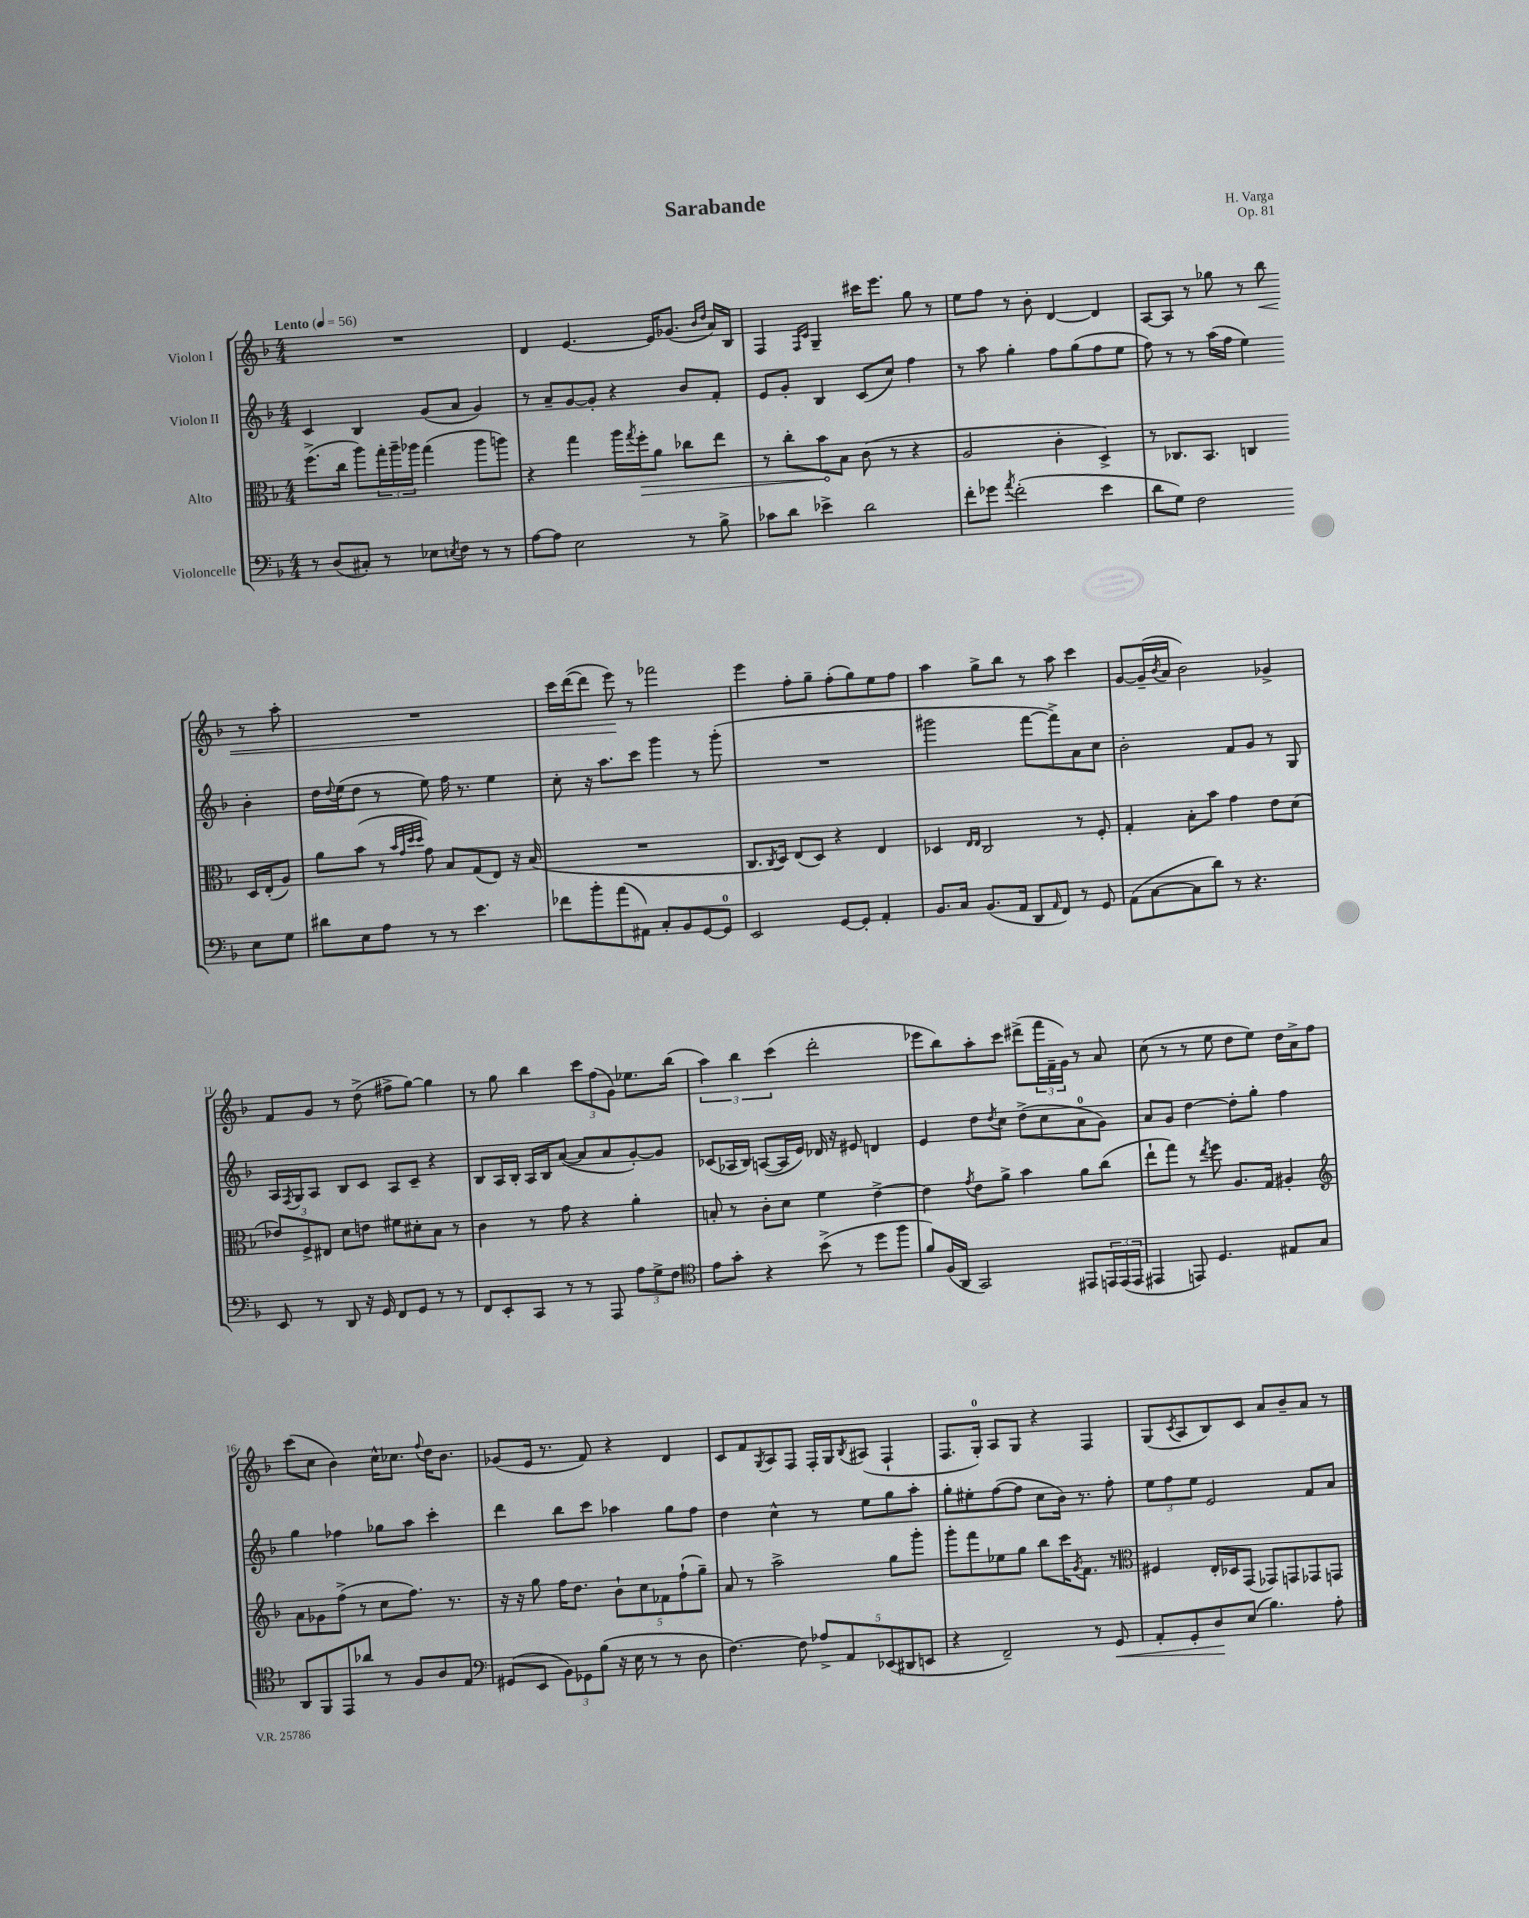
\header { title = "Sarabande" composer = "H. Varga" opus = "Op. 81" }
<<
\new StaffGroup <<
\new Staff = "s0" \with { instrumentName = "Violon I" } {
    \clef treble \key f \major \numericTimeSignature \time 4/4 \tempo "Lento" 4 = 56
    R1 |
    d'4 e'4.~ e'16 ges'8.( \grace { bes'16 d''16 } a'16) bes16 |
    f4 \grace { f16 c'16 } g4-- cis'''16 e'''8. g''8 r8 |
    e''8 f''8 r8 bes'8-. d'4~ d'4 |
    a8~ a8 r8 ges''8 r8 bes''8\< r8 a''8-. |
    R1 |
    c'''16 d'''16~( d'''8 e'''8\!) r8 fes'''2 |
    e'''4 f''8-. g''8-- f''8-.( g''8) e''8 f''8 |
    a''4 g''8-> bes''8 r8 a''8 c'''4 |
    g'8~ g'16--( \acciaccatura { bes'8 } a'16 bes'2) ges'4-> |
    f'8 g'8 r8 d''8->( fis''8-> g''8~) g''4 |
    r8 g''8 bes''4 \tuplet 3/2 { c'''8 f''8( g'8) } ees''8. bes''16( |
    \tuplet 3/2 { a''4) bes''4 c'''4( } d'''2-. |
    ees'''8 bes''8) a''8-. c'''8 dis'''8->( \tuplet 3/2 { f'''16 f'16-- g'16) } r8 a'8 |
    c''8( r8 r8 e''8 d''8 e''8) d''16 a'16-> f''8 |
    c'''8( c''8 bes'4) c''16-^ ces''8. \appoggiatura { f''8 } d''16 bes'8. |
    ges'8( e'16 r8. f'8) r4 d'4 |
    c'8 f'8 \acciaccatura { g8 } a8 f8 f16-. g16 \acciaccatura { bes8 } ais8( f4-! |
    f8. g16-0-.) a8 g8 r4 f4 |
    g8( \acciaccatura { c'8 } a8 bes8) c'8 a'8 bes'8-- a'8 r8 \bar "|." |
}
\new Staff = "s1" \with { instrumentName = "Violon II" } {
    \clef treble \key f \major \numericTimeSignature \time 4/4
    c'4 bes4 g'8( a'8 g'4) |
    r8 a'8-- g'8~ g'8-. r4 bes'8 f'8-. |
    e'8 g'8-. bes4 c'8( c''8) f''4 |
    r8 a''8 g''4-. f''8 g''8( f''8 e''8 |
    f''8) r8 r8 a''16( f''16 e''4) bes'4-. |
    d''16 \appoggiatura { d''8 } e''16( d''8 r8 e''8) f''16 r8. e''4 |
    c''8-. r16 a''8. c'''8 g'''4 r8 g'''8-.( |
    R1 |
    gis'''2 f'''8~ f'''8->) a'8 c''8 |
    bes'2-. f'8 g'8 r8 g8 |
    a16 \acciaccatura { f8 } g16 a8 bes8 c'8 a8 c'8-- r4 |
    bes8 a16 bes16-. a16 bes16 a'8~( a'8 a'8 g'8~-.) g'8 |
    ces'8( aes16 bes16) a8~( a16 e'16) des'16 r16 eis'8 d'4 |
    e'4 d''8 \acciaccatura { d''8 } c''8 d''8->( c''8 a'8-0 g'8) |
    a'8 g'8 d''4~ d''8-. g''8-. f''4 |
    g''4 fes''4 ges''8 a''8 c'''4-. |
    d'''4 bes''8 c'''8 aes''4 g''8 f''8 |
    d''4 c''4-^ r8 e''8 g''8 a''8-. |
    g''8-. eis''8-. f''8~( f''8 c''8 bes'16) r8. f''8-. |
    \tuplet 3/2 { e''8 f''8 e''8 } e'2 f'8 a'8 \bar "|." |
}
\new Staff = "s2" \with { instrumentName = "Alto" } {
    \clef alto \key f \major \numericTimeSignature \time 4/4
    f''8.->( c''16 a''8) \tuplet 3/2 { g''16-. a''16-- aes''16 } g''4( aes''8 a''8) |
    r4 g''4 a''16 \acciaccatura { g''8 } \once \override Hairpin.circled-tip = ##t f''16-.\> a'8 ces''8 e''8 |
    r8 c''8-. bes'8\! bes8 c'8( r8 r4 |
    a2 c'4-. d4->) |
    r8 ces8. bes,8. c4 d16 e16-.( a8) |
    a'8 bes'8( r8 \grace { bes'32 g'32 d''32 d''32 } g'8) bes8 g8( e8) r16 bes16( |
    R1 |
    c8. \acciaccatura { c8 } d16) e8( d8) r4 e4 |
    des4 \grace { e16 e16 } c2 r8 f8-. |
    g4-. bes8-. bes'8 g'4 e'8 d'8( |
    \tuplet 3/2 { ees'8) f8-> eis8 } d'8 e'8 fis'8 dis'8-. bes8 r8 |
    c'4 r8 g'8 r4 a'4-. |
    b8-. r8 c'8-. d'8 f'4 e'4~-> |
    e'4 \acciaccatura { g'8 } e'8 a'8-> bes'4 a'8 c''8( |
    e''8-! g''8) r8 \acciaccatura { e''8 } f''8 a8. g16 ais4-. |
    \clef treble a'8 ges'8 f''8->( r8 c''8 f''8.) r8. |
    r16 r16 g''8 f''16 d''8. \tuplet 5/4 { bes'8-! c''8 fes'8 f''8-!( g''8--) } |
    a'8 r8 a''2-> g''8 g'''8-. |
    g'''8-. f'''8 ees''8 g''8 bes''8 c'''16 \acciaccatura { g'8 } f'8. r8 |
    \clef alto fis4 e16-. des16 g,8( ges,8) g,8 ges,8 g,8 \bar "|." |
}
\new Staff = "s3" \with { instrumentName = "Violoncelle" } {
    \clef bass \key f \major \numericTimeSignature \time 4/4
    r8 d8( cis8-.) r8 ees8 \acciaccatura { e8 } f8 r8 r8 |
    a8~ a8 e2 r8 bes8-> |
    ces'8 d'8 ees'4-> d'2 |
    f'8-. ges'8 \acciaccatura { a'8 } f'2-.( e'4 |
    d'8 g8) f2 e8 g8 |
    dis'8 e8 a8 r8 r8 e'4. |
    fes'8 bes'8-. a'8( ais,8) c8-. bes,8 g,8~ g,8-0 |
    e,2 g,8~ g,8-. a,4-. |
    bes,8. c16 bes,8.( a,16 d,8 \grace { a,16 } f,8) r8 g,8 |
    a,8( c8~ c8 d'8) r8 r4. |
    e,8 r8 d,8 r16 g,16 f,8 g,8 r8 r8 |
    f,8 e,8-. c,8 r8 r8 a,,8 \tuplet 3/2 { a8 g8-> f8 } |
    \clef tenor e'8 g'8-. r4 bes'8->( r8 d''8 f''8 |
    f'8) f16( a,16 g,2) eis,8 \tuplet 3/2 { e,16 e,16( e,16 } |
    eis,4 e,8) d4. eis8 g8 |
    a,8 f,8 e,8 aes'8 r8 f8 a8 e8 |
    \clef bass gis,8( e,8 \tuplet 3/2 { bes,8) ges,8 bes8( } r16 e16 r8 r8 d8 |
    f4.~) f8 \tuplet 5/4 { aes8-> a,8 ees,8( dis,8 e,8 } |
    r4 f,2--) r8 g,8\< |
    a,8-. g,8-. d8\! e8( bes4.) a8-. \bar "|." |
}
>>
>>
